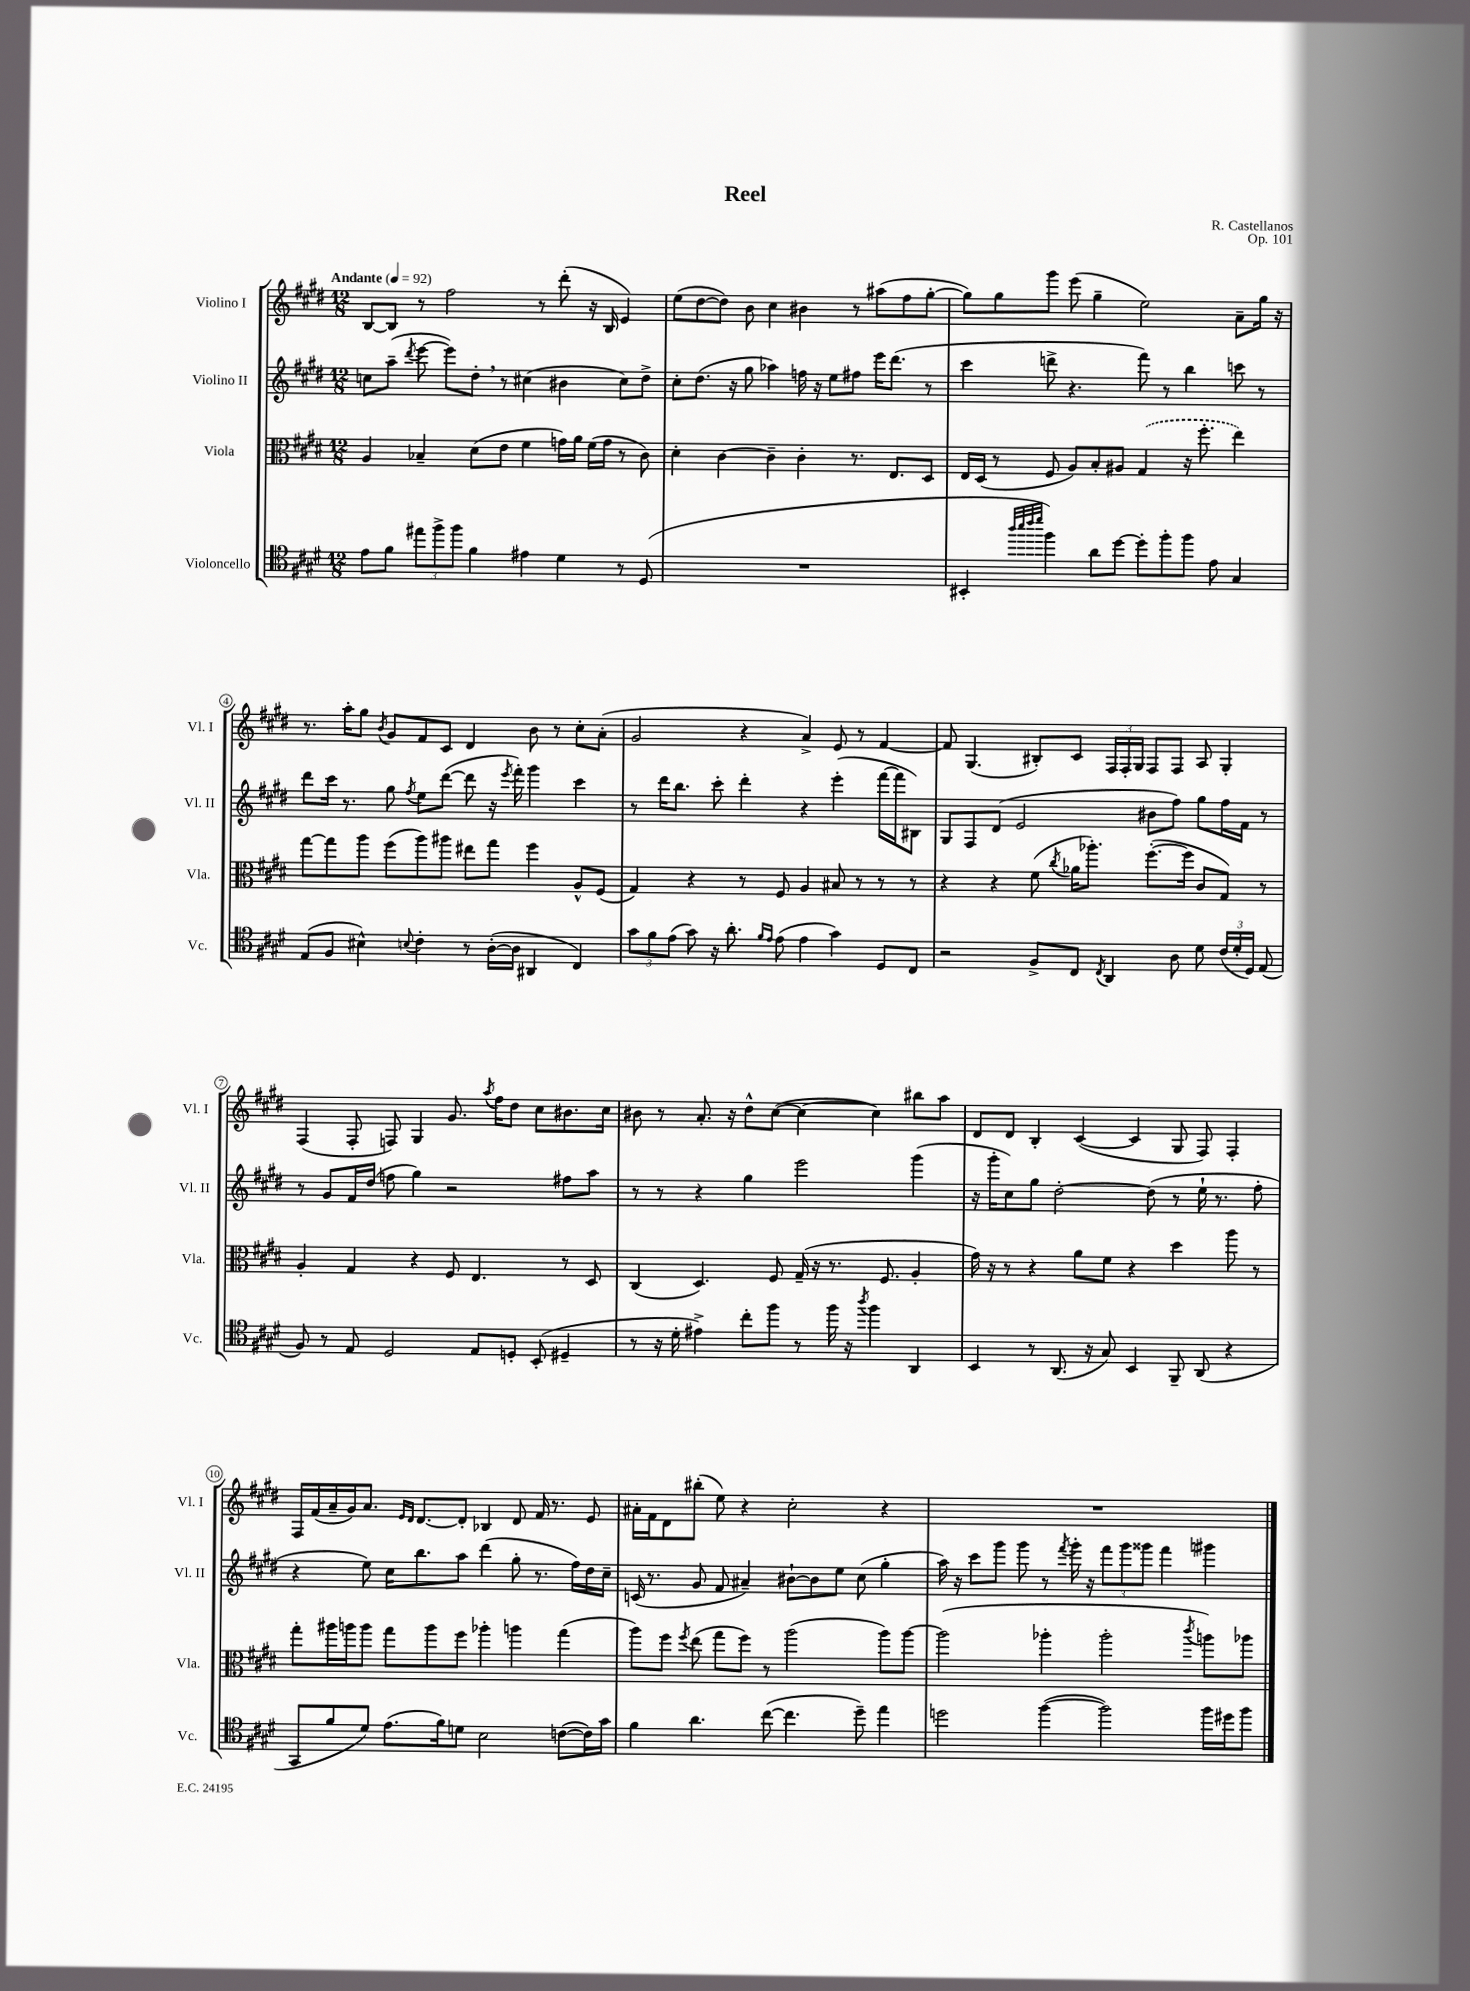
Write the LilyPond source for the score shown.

\header { title = "Reel" composer = "R. Castellanos" opus = "Op. 101" }
<<
\new StaffGroup <<
\new Staff = "s0" \with { instrumentName = "Violino I" shortInstrumentName = "Vl. I" } {
    \clef treble \key e \major \numericTimeSignature \time 12/8 \tempo "Andante" 4 = 92
    \autoBeamOff b8[~ b8] r8 fis''2 r8 dis'''8-.( r16 b16 e'4) |
    e''8[( dis''8~ dis''8]) b'8 cis''4 bis'4 r8 ais''8[( fis''8 gis''8]~-. |
    gis''8[) gis''8 gis'''8] e'''8( gis''4-- e''2) a'8[-- gis''16] r16 |
    r8. a''16[-. gis''8] \acciaccatura { b'8 } gis'8[ fis'8 cis'8] dis'4 b'8 r8 cis''8[-. a'8]-.( |
    gis'2 r4 a'4->) e'8 r8 fis'4~ |
    fis'8 gis4.( bis8[-.) cis'8] \tuplet 3/2 { fis16[ fis16-. gis16] } fis8[ fis8] a8 gis4-. |
    fis4( fis8-. f8) gis4 gis'8. \acciaccatura { a''8 } fis''16[ dis''8] cis''8[ bis'8. cis''16] |
    bis'8 r8 a'8.-. r16 dis''8[-^ cis''8]~( cis''4~ cis''4) bis''8[ a''8] |
    dis'8[ dis'8] b4-. cis'4~( cis'4 gis8 fis8) fis4-. |
    fis16[ fis'16( a'16-- gis'16) a'8.] \grace { e'16[ dis'16] } dis'8.[~ dis'8]-. bes4 dis'8 fis'16 r8. e'8 |
    ais'16[-. fis'16 dis'8 bis''8]-.( e''8) r4 cis''2-. r4 |
    R1. \bar "|." |
}
\new Staff = "s1" \with { instrumentName = "Violino II" shortInstrumentName = "Vl. II" } {
    \clef treble \key e \major \numericTimeSignature \time 12/8
    \autoBeamOff c''8[ a''8]--( \acciaccatura { dis'''8 } e'''8~ e'''8[) dis''8]-. \breathe r8 cis''4( bis'4 cis''8[) dis''8]-> |
    cis''8[-. dis''8.]( r16 gis''8 aes''4) f''16 r16 e''8[ fis''8] e'''16[ dis'''8.]( r8 |
    cis'''4 d'''8-> r4. fis'''8) r8 b''4 c'''8 r8 |
    dis'''8[ cis'''16] r8. gis''8 \acciaccatura { fis''8 } e''8[ dis'''8]~( dis'''8 r16 \acciaccatura { e'''8 } fis'''16-.) gis'''4 cis'''4 |
    r8 dis'''16[ b''8.] cis'''8-. dis'''4-. r4 e'''4-.( fis'''16[~ fis'''16 bis8]) |
    gis8[ fis8 dis'8]( e'2 bis'8[ fis''8]) gis''8[ fis''16 fis'16] r8 |
    r8 gis'8[ fis'16 dis''16]( f''8 gis''4) r2 fis''8[ a''8] |
    r8 r8 r4 gis''4 e'''2 gis'''4( |
    r16 gis'''16[-. cis''8) gis''8] dis''2~-. dis''8( r8 e''16-! r8. fis''8-. |
    r4 e''8) cis''16[ b''8. a''8] dis'''4( gis''8-. r8. fis''16[) dis''16 cis''16]-- |
    c'16( r8. gis'8 fis'8 ais'4--) bis'8[~-! bis'8 e''8] cis''8( gis''4-. |
    a''16) r16 cis'''8[ gis'''8] gis'''8 r8 \acciaccatura { fis'''8 } gis'''16-. r16 \tuplet 3/2 { fis'''8[ gis'''8 gisis'''8] } fis'''4 gis'''4 \bar "|." |
}
\new Staff = "s2" \with { instrumentName = "Viola" shortInstrumentName = "Vla." } {
    \clef alto \key e \major \numericTimeSignature \time 12/8
    \autoBeamOff a4 bes4-- dis'8[( e'8] fis'4 g'16[) a'16] fis'16[( g'16] r8 cis'8) |
    dis'4-. cis'4~ cis'4-- cis'4-. r8. e8.[ dis8] |
    e16[ dis16]( r8 fis8 a8[) b8-. ais8] \once \slurDashed gis4( r16 fis''8.-. e''4) |
    gis''8[~ gis''8 a''8] fis''8[( a''8) ais''8] eis''8[ gis''8] fis''4 a8[-^ fis8]( |
    gis4) r4 r8 fis8 a4 bis8 r8 r8 r8 |
    r4 r4 fis'8( \acciaccatura { cis''8 } aes'16[ aes''8.]-.) fis''8.[~-.( fis''16] cis'8[ gis8]) r8 |
    a4-. gis4 r4 fis8 e4. r8 dis8 |
    cis4( dis4.) fis8 gis16--( r16 r8. fis8. a4-. |
    gis'16) r16 r8 r4 a'8[ fis'8] r4 dis''4 a''8 r8 |
    gis''8[-. ais''16 a''16 a''8] gis''8[ a''8 fis''8] aes''4-. a''4 gis''4( |
    a''8[) fis''8] \acciaccatura { fis''8 } e''8( gis''8[ fis''8]) r8 a''2( a''8[) a''8]~ |
    a''2( aes''4-. aes''2-. \acciaccatura { cis'''8 } a''8[) aes''8] \bar "|." |
}
\new Staff = "s3" \with { instrumentName = "Violoncello" shortInstrumentName = "Vc." } {
    \clef tenor \key e \major \numericTimeSignature \time 12/8
    \autoBeamOff e'8[ fis'8] \tuplet 3/2 { eis''8[ fis''8-> fis''8] } fis'4 eis'4 dis'4 r8 dis8( |
    R1. |
    bis,4-. \grace { a''32[ b''32 cis'''32 dis'''32] } fis''4) a'8[ dis''8]~ dis''8[-. fis''8-. fis''8] e'8 gis4 |
    e8[( fis8] bis4-^) \appoggiatura { b8 } cis'4-. r8 a16[~-.( a16] ais,4 cis4) |
    \tuplet 3/2 { gis'8[ fis'8 e'8]( } gis'8) r16 a'8.-. \grace { fis'16[ e'16] } e'8( e'4 gis'4) dis8[ cis8] |
    r2 fis8[-> cis8] \acciaccatura { cis8 } a,4 a8 dis'8 \tuplet 3/2 { cis'16[( dis'16-. dis16]) } e8( |
    fis8) r8 e8 dis2 e8[ d8]-. b,8-.( dis4-- |
    r8 r16 dis'16-. eis'4->) cis''8[-. fis''8] r8 fis''16 r16 \acciaccatura { a''8 } fis''4 a,4 |
    b,4 r8 a,8.( r16 gis8) b,4 fis,8-- a,8( r4 |
    gis,8[ fis'8 dis'8]) e'8.[( fis'16) d'8] b2 c'8[~( c'16) gis'16] |
    fis'4 a'4. cis''8~( cis''4. dis''8--) e''4 |
    d''2 fis''4~( fis''2) fis''16[ dis''16 fis''8] \bar "|." |
}
>>
>>
\layout { \context { \Score \override BarNumber.stencil = #(make-stencil-circler 0.1 0.3 ly:text-interface::print) } }
